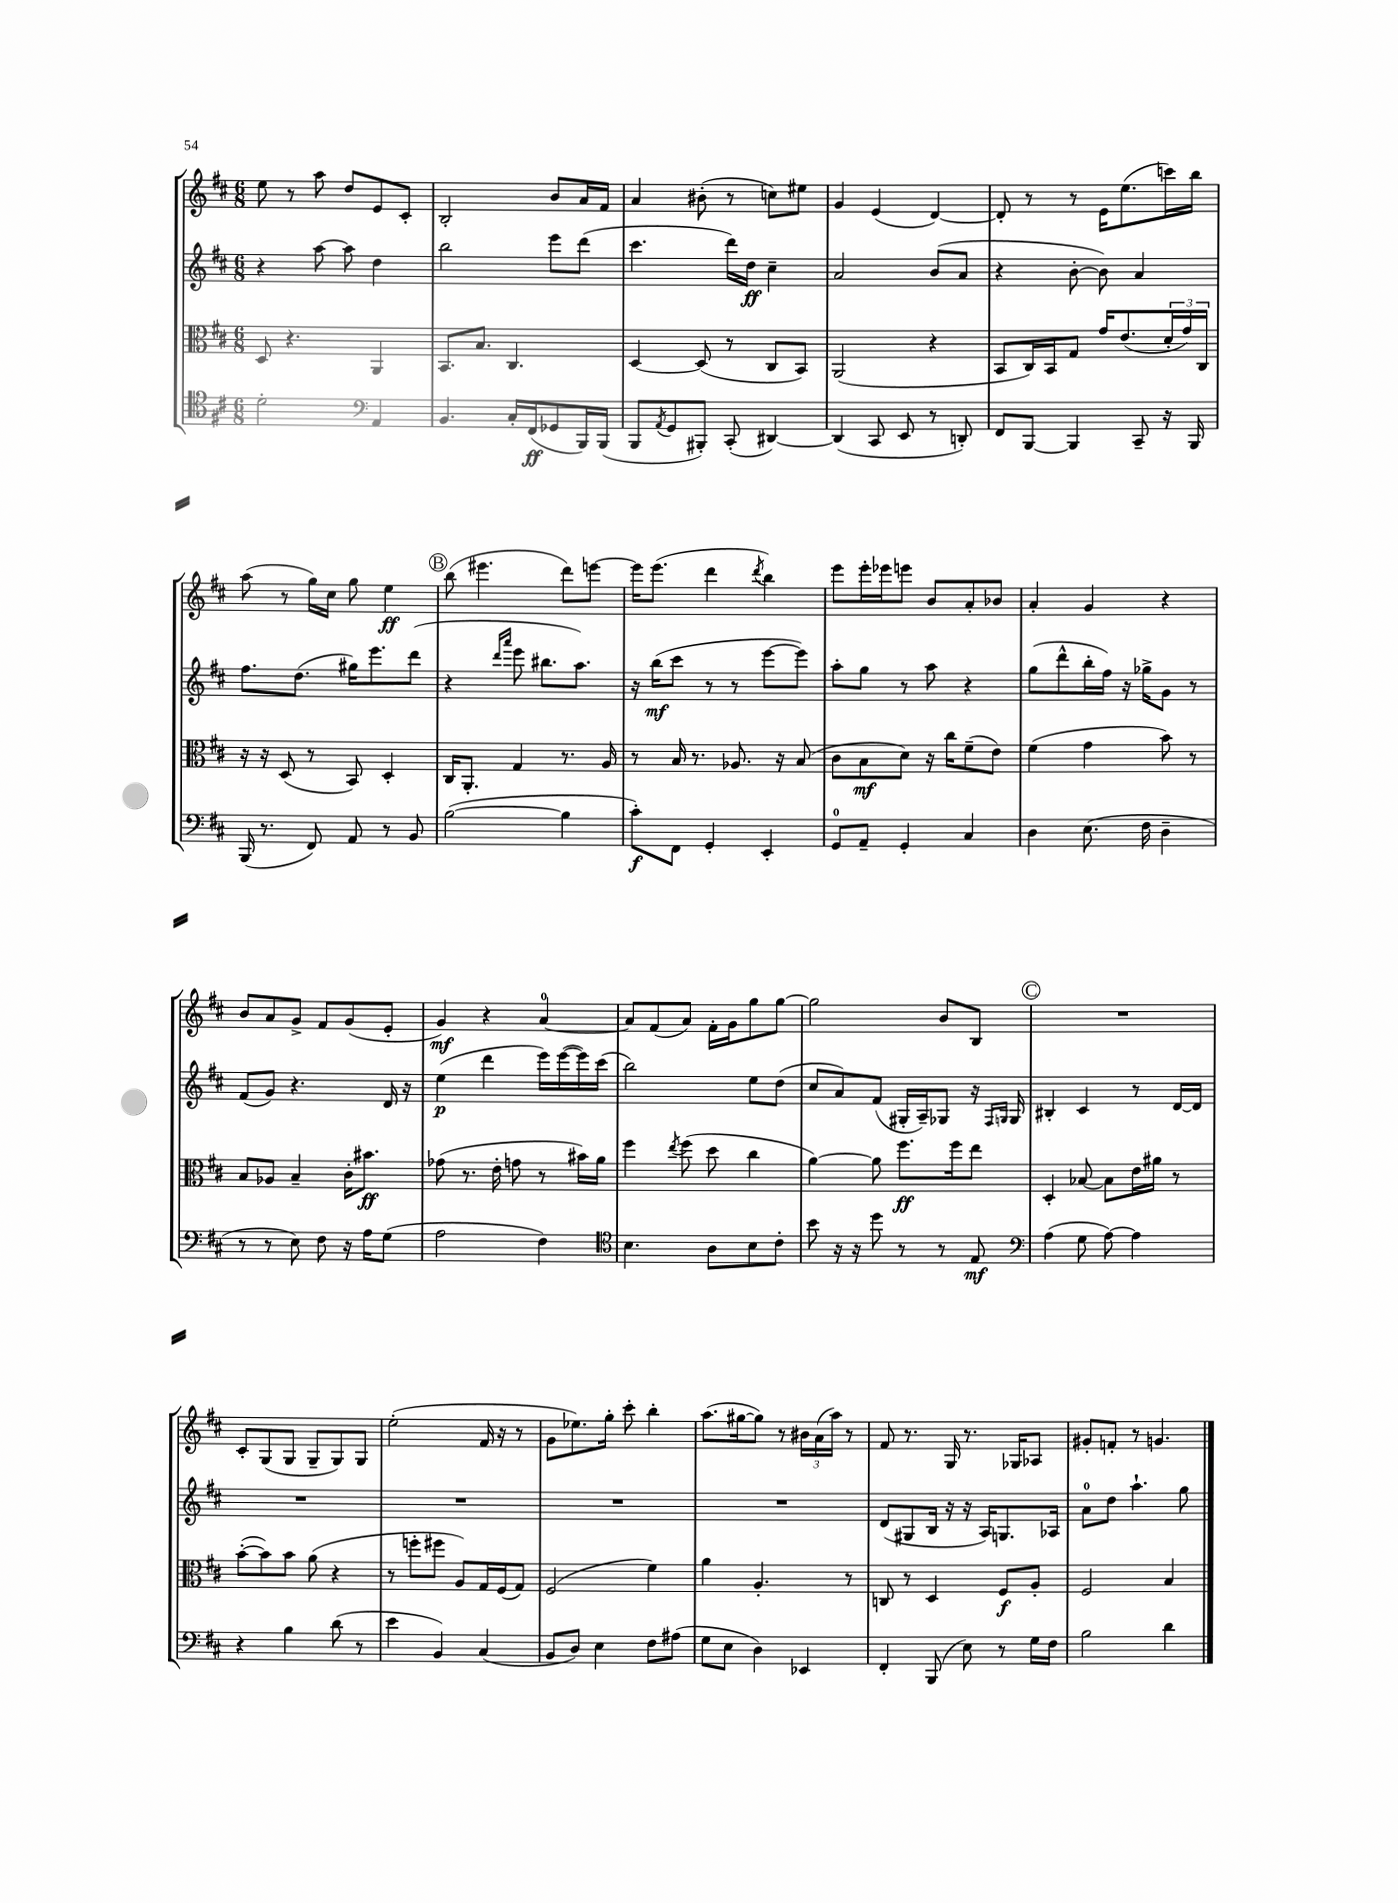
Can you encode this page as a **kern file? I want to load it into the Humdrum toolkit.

**kern	**dynam	**kern	**dynam	**kern	**dynam	**kern	**dynam
*part4	*part4	*part3	*part3	*part2	*part2	*part1	*part1
*staff4	*staff4	*staff3	*staff3	*staff2	*staff2	*staff1	*staff1
*clefC4	*	*clefC3	*	*clefG2	*	*clefG2	*
*k[f#c#]	*	*k[f#c#]	*	*k[f#c#]	*	*k[f#c#]	*
*M6/8	*	*M6/8	*	*M6/8	*	*M6/8	*
=81	=81	=81	=81	=81	=81	=81	=81
2d'\	.	8D/	.	4r	.	8ee\	.
.	.	4.r	.	.	.	8r	.
.	.	.	.	[8aa\	.	8aa\	.
.	.	.	.	8aa\]	.	8dd/L	.
*clefF4	*	*	*	*	*	*	*
4AA/	.	4AA/	.	4dd\	.	8e/	.
.	.	.	.	.	.	8c#'/J	.
=82	=82	=82	=82	=82	=82	=82	=82
4.BB/	.	8.BB/L	.	2bb\	.	2B'/	.
.	.	8.B/J	.	.	.	.	.
16C#'/LL	.	4.C#/	.	.	.	.	.
(16FF#/J	ff	.	.	.	.	.	.
8GG-X/	.	.	.	8eee\L	.	8b/L	.
16BBB/L)	.	.	.	(8ddd\J	.	16a/L	.
(16BBB/JJ	.	.	.	.	.	16f#/JJ	.
=83	=83	=83	=83	=83	=83	=83	=83
8BBB/L	.	[4D/	.	4.ccc#\	.	4a/	.
8qAA/	.	.	.	.	.	.	.
8GG/	.	.	.	.	.	.	.
8BBB#X'/J)	.	(8D/]	.	.	.	(8b#X'\	.
(8CC#'/	.	8r	.	16ddd\LL)	.	8r	.
.	.	.	.	16dd\JJ	ff	.	.
[4DD#X/)	.	8C#/L	.	4cc#~\	.	8ccn\L)	.
.	.	8BB/J)	.	.	.	8ee#X\J	.
=84	=84	=84	=84	=84	=84	=84	=84
(4DD#/]	.	(2AA/	.	2a/	.	4g/	.
8CC#/	.	.	.	.	.	(4e/	.
8EE/	.	.	.	.	.	.	.
8r	.	4r	.	(8b/L	.	[4d/)	.
8DDn'/)	.	.	.	8a/J	.	.	.
=85	=85	=85	=85	=85	=85	=85	=85
8FF#/L	.	8BB/L	.	4r	.	8d'/]	.
[8BBB/J	.	16C#/L)	.	.	.	8r	.
.	.	16BB/J	.	.	.	.	.
4BBB/]	.	8G/J	.	[8b'\	.	8r	.
.	.	16g/KL	.	8b\])	.	16e\KL	.
.	.	(8.e/	.	.	.	(8.ee\	.
8CC#~/	.	.	.	4a/	.	.	.
16r	.	24d'/L	.	.	.	16cccn\L)	.
.	.	24g/)	.	.	.	.	.
16BBB/	.	.	.	.	.	16bb\JJ	.
.	.	24C#/JJ	.	.	.	.	.
!!LO:LB:g=z
=86	=86	=86	=86	=86	=86	=86	=86
(16BBB/	.	16r	.	8.ff#\L	.	(8aa\	.
8.r	.	16r	.	.	.	.	.
.	.	(8D/	.	.	.	8r	.
.	.	.	.	(8.dd\J	.	.	.
8FF#/)	.	8r	.	.	.	16gg\LL)	.
.	.	.	.	.	.	16cc#\JJ	.
8AA/	.	8BB/)	.	16gg#X\KL)	.	8gg\	.
.	.	.	.	8.eee\	.	.	.
8r	.	4D'/	.	.	.	4ee\	ff
8BB/	.	.	.	(8ddd\J	.	.	.
!!LO:REH:place=s1:t=B
=87	=87	=87	=87	=87	=87	=87	=87
([2B\	.	16C#/KL	.	4r	.	(8bb\	.
.	.	8.AA'/J	.	.	.	.	.
.	.	.	.	.	.	4.eee#X\	.
.	.	.	.	16qqddd/LL	.	.	.
.	.	.	.	16qqaaa/JJ	.	.	.
.	.	4G/	.	8eee\	.	.	.
.	.	.	.	8.bb#X\L	.	.	.
4B\]	.	8.r	.	.	.	8ddd\L)	.
.	.	.	.	8.aa\J)	.	.	.
.	.	.	.	.	.	[8eeen\J	.
.	.	16A/	.	.	.	.	.
=88	=88	=88	=88	=88	=88	=88	=88
8c#'\L)	f	8r	.	16r	.	16eee\KL]	.
.	.	.	.	(16bb\KL	mf	(8.eee\J	.
8FF#\J	.	16B/	.	8ccc#\J	.	.	.
.	.	8.r	.	.	.	.	.
4GG'/	.	.	.	8r	.	4ddd\	.
.	.	8.A-X/	.	8r	.	.	.
.	.	.	.	.	.	8qddd/	.
4EE'/	.	.	.	[8eee\L	.	4bb\)	.
.	.	16r	.	.	.	.	.
.	.	(8B/	.	8eee\J])	.	.	.
=89	=89	=89	=89	=89	=89	=89	=89
8GG/L	.	8c#\L	.	8aa'\L	.	8eee\L	.
8AA~/J	.	8B\	mf	8gg\J	.	16eee'\L	.
.	.	.	.	.	.	16eee-X\J	.
4GG'/	.	8d\J)	.	8r	.	8eeen\J	.
.	.	16r	.	8aa\	.	8b/L	.
.	.	16cc#\KL	.	.	.	.	.
4C#/	.	(8f#~\	.	4r	.	8a'/	.
.	.	8e\J)	.	.	.	8b-X/J	.
=90	=90	=90	=90	=90	=90	=90	=90
4D\	.	(4f#\	.	(8gg\L	.	4a'/	.
.	.	.	.	8ddd^^\	.	.	.
(8.E\	.	4g\	.	16bb'\L	.	4g/	.
.	.	.	.	16ff#\JJ)	.	.	.
.	.	.	.	16r	.	.	.
16F#\	.	.	.	16gg-X^\KL	.	.	.
4D~\	.	8b\)	.	8g\J	.	4r	.
.	.	8r	.	8r	.	.	.
!!LO:LB:g=z
=91	=91	=91	=91	=91	=91	=91	=91
8r	.	8B/L	.	(8f#/L	.	8b/L	.
8r	.	8A-X/J	.	8g/J)	.	8a/	.
8E\)	.	4B~/	.	4.r	.	8g^/J	.
8F#\	.	.	.	.	.	8f#/L	.
16r	.	16c#'\KL	.	.	.	(8g/	.
16A\KL	.	8.b#X\J	ff	.	.	.	.
(8G\J	.	.	.	16d/	.	8e'/J	.
.	.	.	.	16r	.	.	.
=92	=92	=92	=92	=92	=92	=92	=92
2A\	.	(8g-X\	.	(4ee\	p	4g/)	mf
.	.	8.r	.	.	.	.	.
.	.	.	.	4ddd\	.	4r	.
.	.	16e'\	.	.	.	.	.
.	.	8gn\	.	.	.	.	.
4F#\)	.	8r	.	16eee\LL)	.	[4a/	.
.	.	.	.	([16eee\	.	.	.
.	.	16b#X\LL)	.	16eee\])	.	.	.
.	.	16a\JJ	.	(16ccc#\JJ	.	.	.
=93	=93	=93	=93	=93	=93	=93	=93
*clefC4	*	*	*	*	*	*	*
4.B\	.	4ff#\	.	2bb\)	.	8a/L]	.
.	.	.	.	.	.	(8f#/	.
.	.	8qee/	.	.	.	.	.
.	.	(8ff#\	.	.	.	8a/J)	.
8A\L	.	8dd\	.	.	.	16f#'\LL	.
.	.	.	.	.	.	16g\J	.
8B\	.	4cc#\	.	8ee\L	.	8gg\	.
8c#'\J	.	.	.	(8dd\J	.	[8gg\J	.
=94	=94	=94	=94	=94	=94	=94	=94
8b\	.	[4a\)	.	8cc#/L	.	2gg\]	.
16r	.	.	.	8a/)	.	.	.
16r	.	.	.	.	.	.	.
8dd\	.	8a\]	.	(8f#/J	.	.	.
8r	.	8.ff#\L	ff	16G#X'/LL	.	.	.
.	.	.	.	16A~/J)	.	.	.
8r	.	.	.	8G-X/J	.	8b/L	.
.	.	16ff#\k	.	.	.	.	.
8E/	mf	8ee\J	.	16r	.	8B/J	.
.	.	.	.	16qqF#/LL	.	.	.
.	.	.	.	16qqGn/JJ	.	.	.
.	.	.	.	16G/	.	.	.
!!LO:REH:place=s1:t=C
=95	=95	=95	=95	=95	=95	=95	=95
*clefF4	*	*	*	*	*	*	*
(4A\	.	4D'/	.	4B#X'/	.	2.r	.
8G\	.	[8B-X/	.	4c#/	.	.	.
[8A\)	.	8B-\L]	.	.	.	.	.
4A\]	.	16e\L	.	8r	.	.	.
.	.	16a#X\JJ	.	.	.	.	.
.	.	8r	.	[16d/LL	.	.	.
.	.	.	.	16d/JJ]	.	.	.
!!LO:LB:g=z
=96	=96	=96	=96	=96	=96	=96	=96
4r	.	([8b'\L	.	2.r	.	8c#'/L	.
.	.	8b\])	.	.	.	(8G/	.
4B\	.	8b\J	.	.	.	8G/J	.
.	.	(8a\	.	.	.	8G~/L	.
(8d\	.	4r	.	.	.	8G/)	.
8r	.	.	.	.	.	8G/J	.
=97	=97	=97	=97	=97	=97	=97	=97
4e\	.	8r	.	2.r	.	(2ee'\	.
.	.	8ffn'\L	.	.	.	.	.
4BB/)	.	8ff#X\J	.	.	.	.	.
.	.	8A/L)	.	.	.	.	.
(4C#/	.	16G/L	.	.	.	16f#/	.
.	.	(16F#/J	.	.	.	16r	.
.	.	8G/J)	.	.	.	8r	.
=98	=98	=98	=98	=98	=98	=98	=98
8BB/L	.	(2F#/	.	2.r	.	8g\L	.
8D/J)	.	.	.	.	.	8.ee-X\)	.
4E\	.	.	.	.	.	.	.
.	.	.	.	.	.	16gg'\Jk	.
.	.	.	.	.	.	8ccc#'\	.
8F#\L	.	4f#\)	.	.	.	4bb'\	.
(8A#X\J	.	.	.	.	.	.	.
=99	=99	=99	=99	=99	=99	=99	=99
8G\L	.	4a\	.	2.r	.	(8.aa\L	.
8E\J	.	.	.	.	.	.	.
.	.	.	.	.	.	[16gg#X\k	.
4D\)	.	4.A'/	.	.	.	8gg#\J])	.
.	.	.	.	.	.	8r	.
4EE-X/	.	.	.	.	.	24b#X\LL	.
.	.	.	.	.	.	(24a\	.
.	.	.	.	.	.	24aa\JJ)	.
.	.	8r	.	.	.	8r	.
=100	=100	=100	=100	=100	=100	=100	=100
4FF#'/	.	8Cn/	.	(8d/L	.	8f#/	.
.	.	8r	.	8G#X/	.	8.r	.
(8BBB/	.	4D/	.	16B/Jk	.	.	.
.	.	.	.	16r	.	16G/	.
8E\)	.	.	.	16r	.	8.r	.
.	.	.	.	16A/KL)	.	.	.
8r	.	8F#/L	f	8.Gn/	.	.	.
.	.	.	.	.	.	16G-X/KL	.
16G\LL	.	8A'/J	.	.	.	8A-X/J	.
16F#\JJ	.	.	.	16A-X/Jk	.	.	.
=101	=101	=101	=101	=101	=101	=101	=101
2B\	.	2F#/	.	8a\L	.	8g#X'/L	.
.	.	.	.	8dd\J	.	8fn'/J	.
.	.	.	.	4.aa`\	.	8r	.
.	.	.	.	.	.	4.gn/	.
4d\	.	4B/	.	.	.	.	.
.	.	.	.	8gg\	.	.	.
==	==	==	==	==	==	==	==
*-	*-	*-	*-	*-	*-	*-	*-
